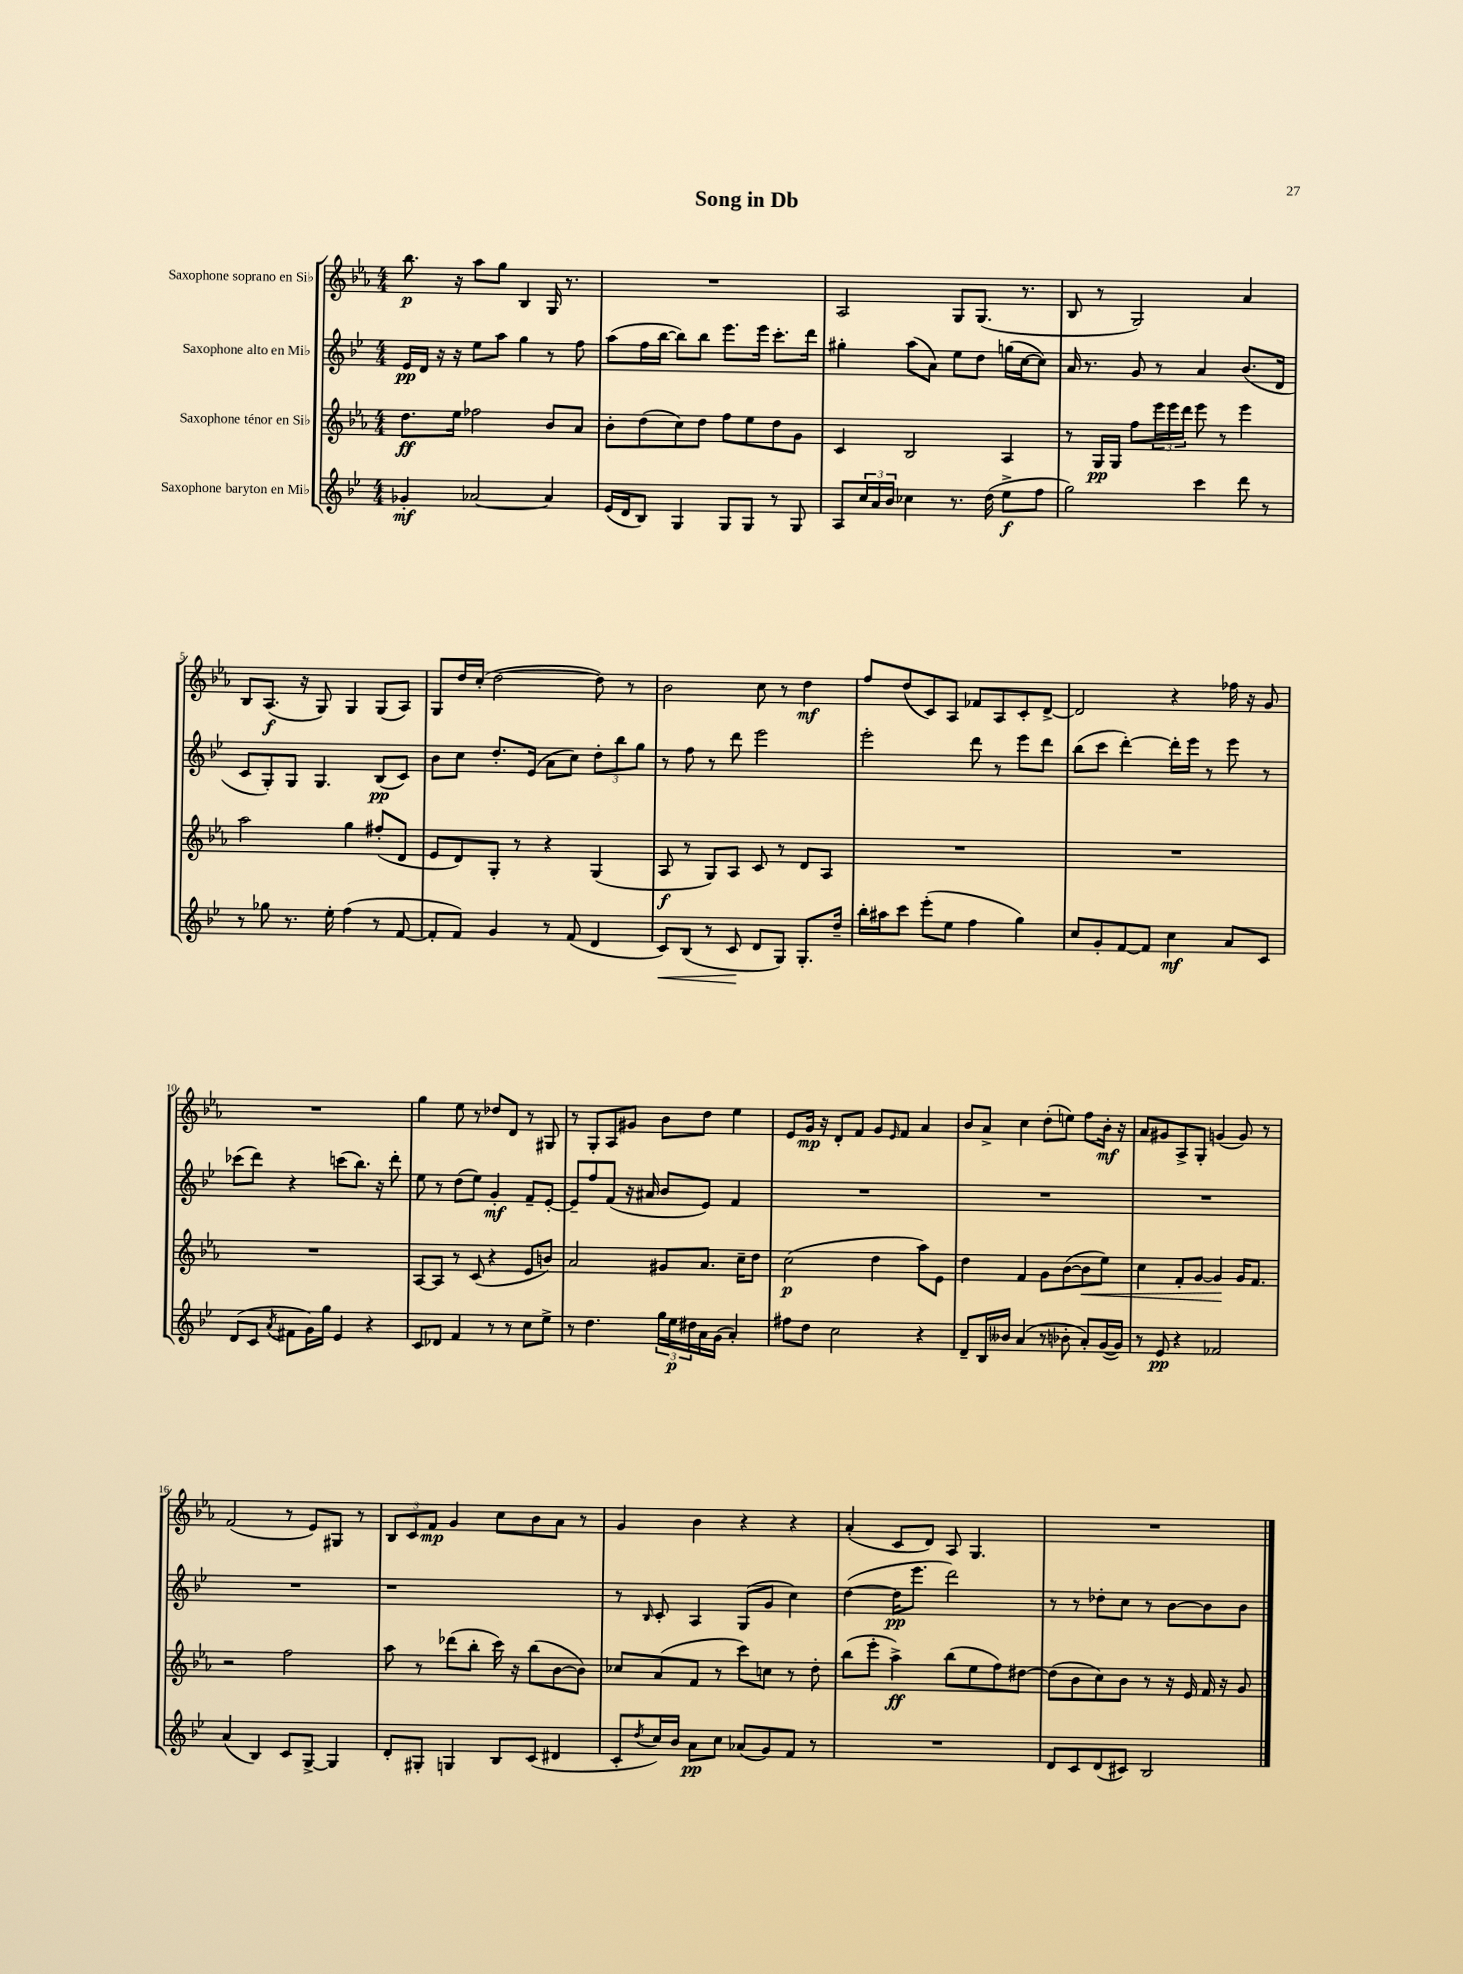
\header { title = "Song in Db" }
<<
\new StaffGroup <<
\new Staff = "s0" \with { instrumentName = "Saxophone soprano en Sib" } {
    \clef treble \key ees \major \numericTimeSignature \time 4/4
    bes''8.\p r16 aes''8 g''8 bes4 g16 r8. |
    R1 |
    aes2 g8 g8.( r8. |
    bes8 r8 g2) aes'4 |
    bes8 aes8.\f( r16 g8) g4 g8( aes8) |
    g8 d''16 c''16-.( d''2~ d''8) r8 |
    bes'2 c''8 r8 d''4\mf |
    f''8 d''8( c'8) aes8 fes'8 aes8 c'8-. d'8~-> |
    d'2 r4 fes''16 r16 g'8 |
    R1 |
    g''4 ees''8 r8 des''8 d'8 r8 gis8 |
    r8 g8-. aes8 gis'8 bes'8 d''8 ees''4 |
    ees'8 g'16\mp r16 d'8-. f'8 g'8 \grace { ees'16 } f'8 aes'4 |
    bes'8 aes'8-> c''4 d''8-.( e''8) f''8 bes'16-.\mf r16 |
    aes'8 gis'8 aes8-> g8-. g'4( g'8) r8 |
    f'2( r8 ees'8) gis8 r8 |
    \tuplet 3/2 { bes8 c'8 f'8\mp } g'4 c''8 bes'8 aes'8 r8 |
    g'4 bes'4 r4 r4 |
    aes'4-.( c'8 d'8) aes8 g4. |
    R1 \bar "|." |
}
\new Staff = "s1" \with { instrumentName = "Saxophone alto en Mib" } {
    \clef treble \key bes \major \numericTimeSignature \time 4/4
    ees'16\pp d'16 r16 r16 ees''8 a''8 g''4 r8 f''8 |
    a''8( f''16 bes''16~ bes''8) bes''8 ees'''8. ees'''16 c'''8.-. d'''16 |
    gis''4-. a''8( a'8) ees''8 d''8 g''16( c''16~ c''8) |
    a'16 r8. g'8 r8 a'4 bes'8.( d'16 |
    c'8 g8-.) g8 g4. bes8\pp( c'8) |
    bes'8 c''8 d''8.-. ees'16( a'8 c''8) \tuplet 3/2 { d''8-. bes''8 g''8 } |
    r8 f''8 r8 d'''8 ees'''2 |
    ees'''2-. d'''8 r8 ees'''8 d'''8 |
    bes''8( c'''8 d'''4~-.) d'''16-. ees'''16 r8 ees'''8 r8 |
    ces'''8( d'''8) r4 c'''8( bes''8.) r16 d'''8-. |
    ees''8 r8 d''8( ees''8) g'4-.\mf f'8-- ees'8~-. |
    ees'8-- f''8 f'8( r16 ais'16 bes'8 ees'8) f'4 |
    R1 |
    R1 |
    R1 |
    R1 |
    r1 |
    r8 \grace { bes16 } c'8-. a4 g8( g'8 c''4) |
    d''4~( d''16\pp ees'''8. d'''2) |
    r8 r8 des''8-. c''8 r8 bes'8~ bes'8 bes'8 \bar "|." |
}
\new Staff = "s2" \with { instrumentName = "Saxophone ténor en Sib" } {
    \clef treble \key ees \major \numericTimeSignature \time 4/4
    d''8.\ff ees''16 fes''2 bes'8 aes'8 |
    bes'8-. d''8( c''8) d''8 f''8 ees''8 d''8 g'8 |
    c'4 bes2 aes4 |
    r8 g16\pp g16 f''8 \tuplet 3/2 { ees'''16 ees'''16 d'''16 } ees'''8 r8 ees'''4 |
    aes''2 g''4 fis''8-.( d'8 |
    ees'8 d'8) g8-. r8 r4 g4( |
    aes8\f r8 g8) aes8 c'8 r8 d'8 aes8 |
    R1 |
    R1 |
    R1 |
    aes8~ aes8 r8 c'8( r4 ees'8 b'8) |
    aes'2 gis'8 aes'8. c''16-- d''8 |
    c''2\p( d''4 aes''8) ees'8 |
    d''4 f'4 g'8 bes'8~( bes'8\< ees''8) |
    c''4 f'8-. g'8~ g'4\! g'16 f'8. |
    r2 f''2 |
    aes''8 r8 des'''8( bes''8-. c'''16) r16 bes''8( bes'8~ bes'8) |
    ces''8 aes'8( f'8 r8 c'''8) c''8 r8 d''8-. |
    bes''8( ees'''8-. aes''4->\ff) bes''8( ees''8 f''8) dis''8~ |
    dis''8( bes'8 c''8) bes'8 r8 r16 ees'16 f'16 r16 g'8 \bar "|." |
}
\new Staff = "s3" \with { instrumentName = "Saxophone baryton en Mib" } {
    \clef treble \key bes \major \numericTimeSignature \time 4/4
    ges'4-.\mf aes'2~ aes'4 |
    ees'16( d'16 bes8) g4 g8 g8 r8 g8 |
    a8 \tuplet 3/2 { c''16 a'16 bes'16 } ces''4 r8. d''16( ees''8->\f f''8 |
    g''2) c'''4 d'''8 r8 |
    r8 ges''8 r8. ees''16-. f''4( r8 f'8~ |
    f'8-. f'8) g'4 r8 f'8( d'4 |
    c'8\<) bes8( r8 c'8\! d'8 g8) g8.-. d''16-- |
    bes''16-. ais''16 c'''8 ees'''8-.( ees''8 f''4 g''4) |
    c''8 g'8-. f'8~ f'8 c''4\mf a'8 c'8 |
    d'8( c'8 \acciaccatura { a'8 } fis'8 g'16) g''16 ees'4 r4 |
    c'8 des'8 f'4 r8 r8 c''8 ees''8-> |
    r8 d''4. \tuplet 3/2 { g''16 ees''16\p dis''16 } a'16 g'16( a'4-.) |
    fis''8 d''8 c''2 r4 |
    d'8-- bes16 beses'16 a'4( r8 bes'8-. a'8-.) g'16~( g'16) |
    r8 ees'8\pp r4 fes'2 |
    a'4( bes4) c'8 g8~-> g4 |
    d'8-. gis8-. g4 bes8 c'8( dis'4 |
    c'8-. \acciaccatura { d''8 } c''16) bes'16 a'8\pp c''8 aes'8( g'8) f'8 r8 |
    R1 |
    d'8 c'8 d'8( cis'8) bes2 \bar "|." |
}
>>
>>
